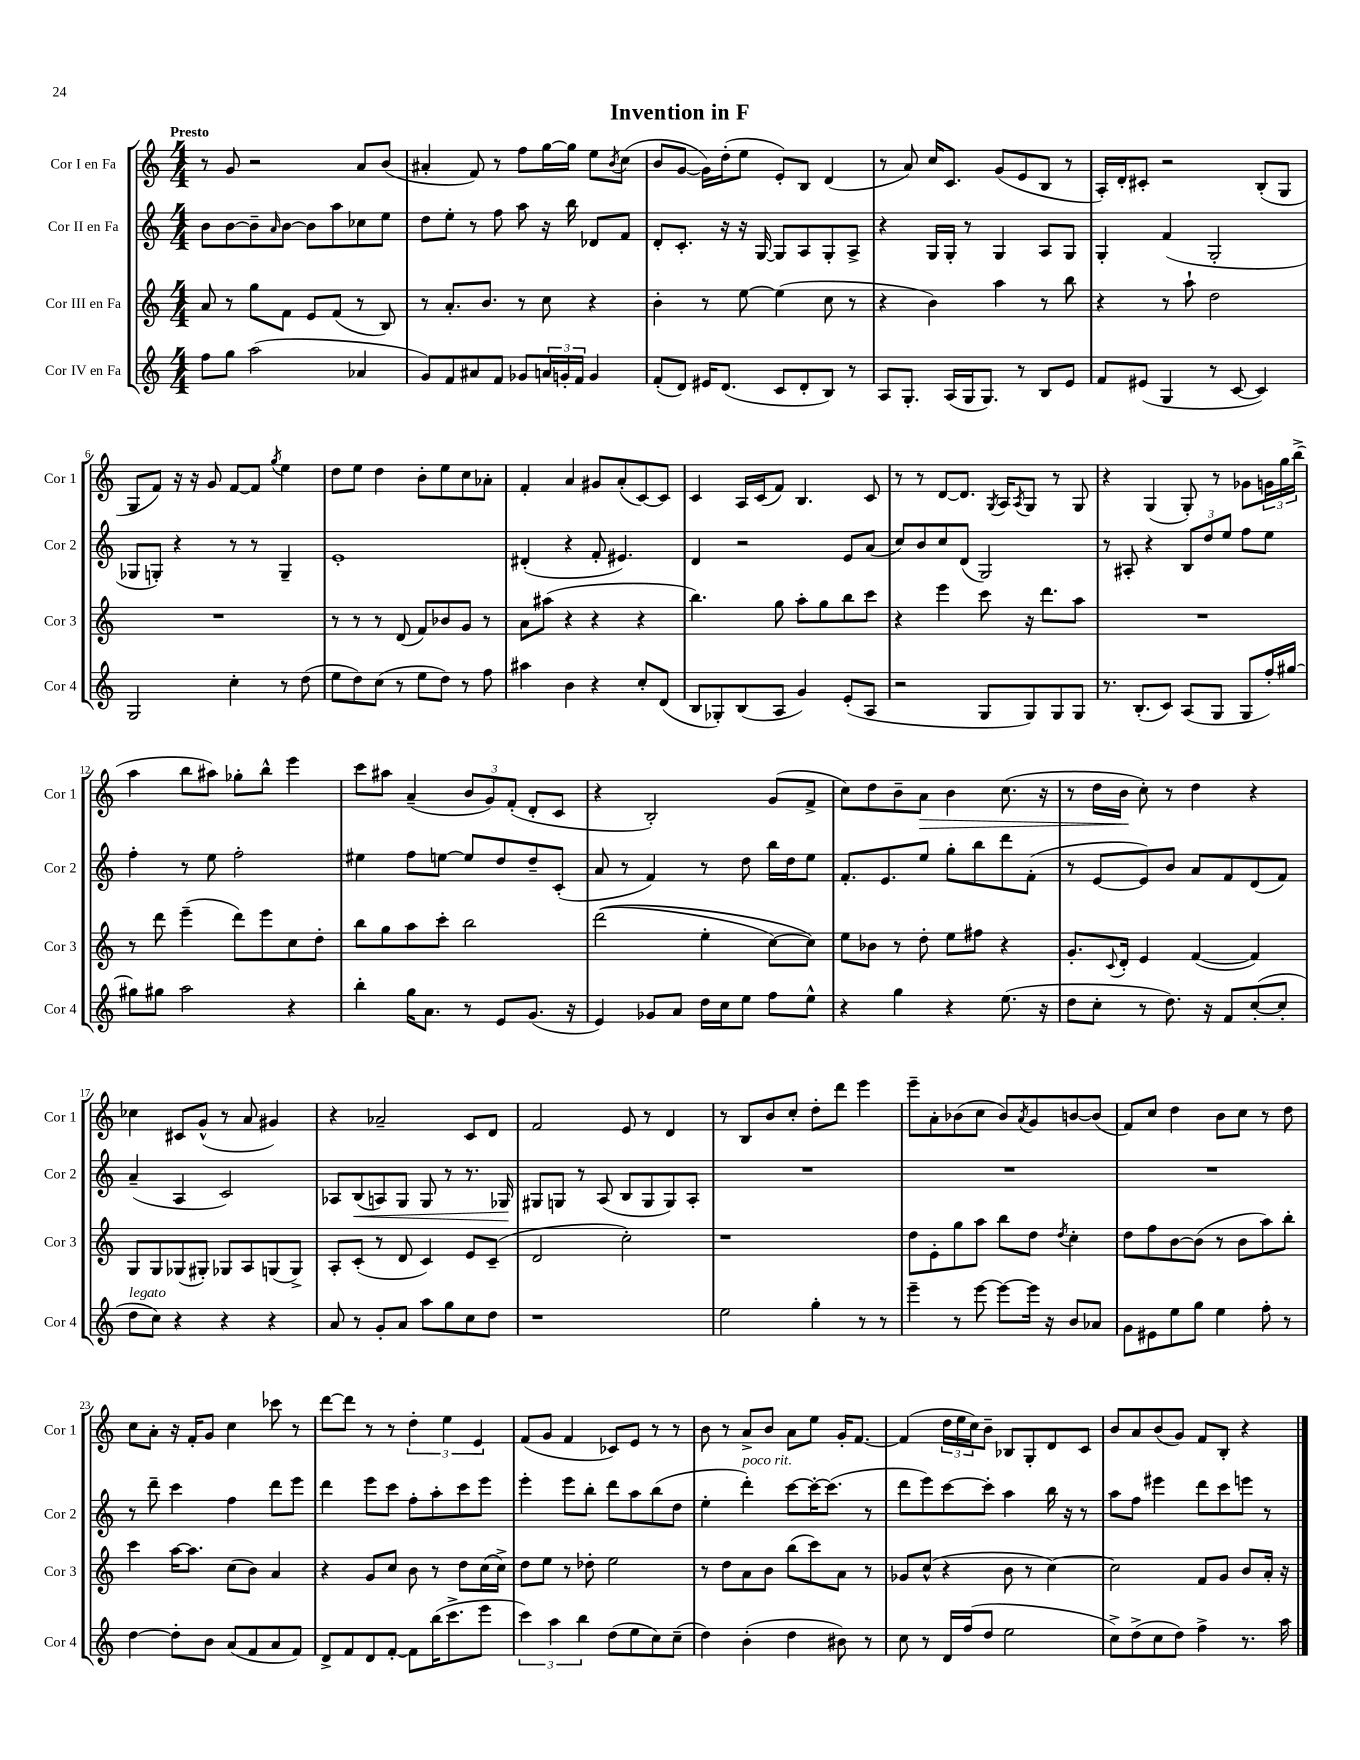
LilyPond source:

\header { title = "Invention in F" }
<<
\new StaffGroup <<
\new Staff = "s0" \with { instrumentName = "Cor I en Fa" shortInstrumentName = "Cor 1" } {
    \clef treble \key c \major \numericTimeSignature \time 4/4 \tempo "Presto"
    r8 g'8 r2 a'8 b'8( |
    ais'4-. f'8) r8 f''8 g''16~ g''16 e''8 \acciaccatura { b'8 } c''8( |
    b'8 g'8~ g'16) d''16-.( e''8 e'8-.) b8 d'4( |
    r8 a'8) c''16 c'8. g'8( e'8 b8 r8 |
    a16-.) d'16-. cis'8-. r2 b8-.( g8 |
    g8 f'8) r16 r16 g'8 f'8~ f'8 \acciaccatura { g''8 } e''4 |
    d''8 e''8 d''4 b'8-. e''8 c''8 aes'8-. |
    f'4-. a'4 gis'8 a'8-.( c'8~) c'8 |
    c'4 a16 c'16( f'8) b4. c'8 |
    r8 r8 d'8~ d'8. \acciaccatura { g8 } a16 \acciaccatura { a8 } g8 r8 g8 |
    r4 g4( g8-.) r8 ges'8 \tuplet 3/2 { g'16 g''16 b''16->( } |
    a''4 b''8 ais''8) ges''8-. b''8-^ e'''4 |
    c'''8 ais''8 a'4--( \tuplet 3/2 { b'8 g'8) f'8-.( } d'8-. c'8 |
    r4 b2-.) g'8( f'8-> |
    c''8) d''8 b'8-- a'8\> b'4 c''8.( r16 |
    r8 d''16 b'16\! c''8-.) r8 d''4 r4 |
    ces''4 cis'8 g'8-^( r8 a'8 gis'4) |
    r4 aes'2-- c'8 d'8 |
    f'2 e'8 r8 d'4 |
    r8 b8 b'8 c''8-. d''8-. d'''8 e'''4 |
    e'''8-- a'8-. bes'8( c''8 bes'8) \acciaccatura { a'8 } g'8 b'8~ b'8( |
    f'8) c''8 d''4 b'8 c''8 r8 d''8 |
    c''8 a'8-. r16 f'16-. g'8 c''4 ces'''8 r8 |
    d'''8~ d'''8 r8 r8 \tuplet 3/2 { d''4-. e''4 e'4 } |
    f'8( g'8 f'4 ces'8) e'8 r8 r8 |
    b'8 r8 a'8-> b'8 a'8 e''8 g'16-. f'8.~ |
    f'4( \tuplet 3/2 { d''16 e''16 c''16) } b'8-- bes8 g8-. d'8 c'8 |
    b'8 a'8 b'8( g'8) f'8 b8-. r4 \bar "|." |
}
\new Staff = "s1" \with { instrumentName = "Cor II en Fa" shortInstrumentName = "Cor 2" } {
    \clef treble \key c \major \numericTimeSignature \time 4/4
    b'8 b'8~ b'8-- \grace { a'16 } b'8~ b'8 a''8 ces''8 e''8 |
    d''8 e''8-. r8 f''8 a''8 r16 b''16 des'8 f'8 |
    d'8-. c'8.-. r16 r16 g16~ g8 a8 g8-. a8-> |
    r4 g16 g16-. r8 g4 a8 g8 |
    g4-. f'4( g2-. |
    ges8 g8-.) r4 r8 r8 g4-- |
    e'1-. |
    dis'4-.( r4 f'8-. eis'4.) |
    d'4 r2 e'8 a'8( |
    c''8) b'8 c''8 d'8( g2) |
    r8 ais8-. r4 \tuplet 3/2 { b8 d''8 e''8 } f''8 e''8 |
    f''4-. r8 e''8 f''2-. |
    eis''4 f''8 e''8~ e''8 d''8 d''8-- c'8-.( |
    a'8 r8 f'4) r8 d''8 b''16 d''16 e''8 |
    f'8.-. e'8. e''8 g''8-. b''8 d'''8 f'8-.( |
    r8 e'8~ e'8) b'8 a'8 f'8 d'8( f'8) |
    a'4--( a4 c'2) |
    aes8 b8\<( a8) g8 g8 r8 r8. ges16\! |
    gis8 g8 r8 a8( b8 g8 g8) a8-. |
    R1 |
    R1 |
    R1 |
    r8 d'''8-- c'''4 f''4 d'''8 e'''8 |
    d'''4 e'''8 c'''8 f''8-. a''8-. c'''8 e'''8 |
    e'''4-. e'''8 b''8-. d'''8 a''8 b''8( d''8 |
    e''4-. d'''4-.^\markup { \italic "poco rit." }) c'''8~ c'''16~-. c'''8.( r8 |
    d'''8 e'''8) c'''8~ c'''8-. a''4 b''16 r16 r8 |
    a''8 f''8 eis'''4 d'''8 c'''8 e'''8 r8 \bar "|." |
}
\new Staff = "s2" \with { instrumentName = "Cor III en Fa" shortInstrumentName = "Cor 3" } {
    \clef treble \key c \major \numericTimeSignature \time 4/4
    a'8 r8 g''8 f'8 e'8 f'8( r8 b8) |
    r8 a'8.-. b'8. r8 c''8 r4 |
    b'4-. r8 e''8~ e''4( c''8 r8 |
    r4 b'4) a''4 r8 b''8 |
    r4 r8 a''8-! d''2 |
    R1 |
    r8 r8 r8 d'8( f'8) bes'8 g'8 r8 |
    a'8 ais''8( r4 r4 r4 |
    b''4.) g''8 a''8-. g''8 b''8 c'''8 |
    r4 e'''4 c'''8 r16 d'''8. a''8 |
    R1 |
    r8 d'''8 e'''4--( d'''8) e'''8 c''8 d''8-. |
    b''8 g''8 a''8 c'''8-. b''2 |
    d'''2(\( e''4-. c''8~) c''8\) |
    e''8 bes'8 r8 d''8-. e''8 fis''8 r4 |
    g'8.-. \appoggiatura { c'8 } d'16-. e'4 f'4~( f'4) |
    g8 g8 ges8( gis8-.) ges8 a8 g8( g8->) |
    a8-. c'8-.( r8 d'8 c'4) e'8 c'8--( |
    d'2 c''2-.) |
    r1 |
    d''8 e'8-. g''8 a''8 b''8 d''8 \acciaccatura { d''8 } c''4-. |
    d''8 f''8 b'8~ b'8( r8 b'8 a''8) b''8-. |
    c'''4 a''16~ a''8. c''8( b'8) a'4 |
    r4 g'8 c''8 b'8 r8 d''8 c''16( c''16->) |
    d''8 e''8 r8 des''8-. e''2 |
    r8 d''8 a'8 b'8 b''8( c'''8) a'8 r8 |
    ges'8 c''8-^( r4 b'8 r8 c''4~) |
    c''2 f'8 g'8 b'8 a'16-. r16 \bar "|." |
}
\new Staff = "s3" \with { instrumentName = "Cor IV en Fa" shortInstrumentName = "Cor 4" } {
    \clef treble \key c \major \numericTimeSignature \time 4/4
    f''8 g''8 a''2( aes'4 |
    g'8) f'8 ais'8 f'8 ges'8 \tuplet 3/2 { a'16 g'16-. f'16 } g'4 |
    f'8-.( d'8) eis'16 d'8.( c'8 d'8-. b8) r8 |
    a8 g8.-. a16( g16 g8.) r8 b8 e'8 |
    f'8 eis'8( g4 r8 c'8~ c'4) |
    g2 c''4-. r8 d''8( |
    e''8 d''8) c''8( r8 e''8 d''8) r8 f''8 |
    ais''4 b'4 r4 c''8-. d'8( |
    b8 ges8-.) b8( a8 g'4) e'8-.( a8 |
    r2 g8 g8) g8 g8 |
    r8. b8.-.( c'8) a8( g8 g8 f''16-.) gis''16~ |
    gis''8 gis''8 a''2 r4 |
    b''4-. g''16 a'8. r8 e'8 g'8.( r16 |
    e'4) ges'8 a'8 d''16 c''16 e''8 f''8 e''8-^ |
    r4 g''4 r4 e''8.( r16 |
    d''8 c''8-. r8 d''8.) r16 f'8 c''8~-.( c''8-. |
    d''8^\markup { \italic "legato" } c''8) r4 r4 r4 |
    a'8 r8 g'8-. a'8 a''8 g''8 c''8 d''8 |
    r1 |
    e''2 g''4-. r8 r8 |
    e'''4-- r8 e'''8~ e'''8~ e'''16 r16 b'8 aes'8 |
    g'8 eis'8 e''8 g''8 e''4 f''8-. r8 |
    d''4~ d''8-. b'8 a'8( f'8 a'8 f'8) |
    d'8-> f'8 d'8 f'8~-. f'8 b''16( c'''8.-> e'''8 |
    \tuplet 3/2 { c'''4) a''4 b''4 } d''8( e''8 c''8) c''8--( |
    d''4) b'4-.( d''4 bis'8) r8 |
    c''8 r8 d'16 f''16( d''8 e''2 |
    c''8->) d''8->( c''8 d''8) f''4-> r8. a''16 \bar "|." |
}
>>
>>
